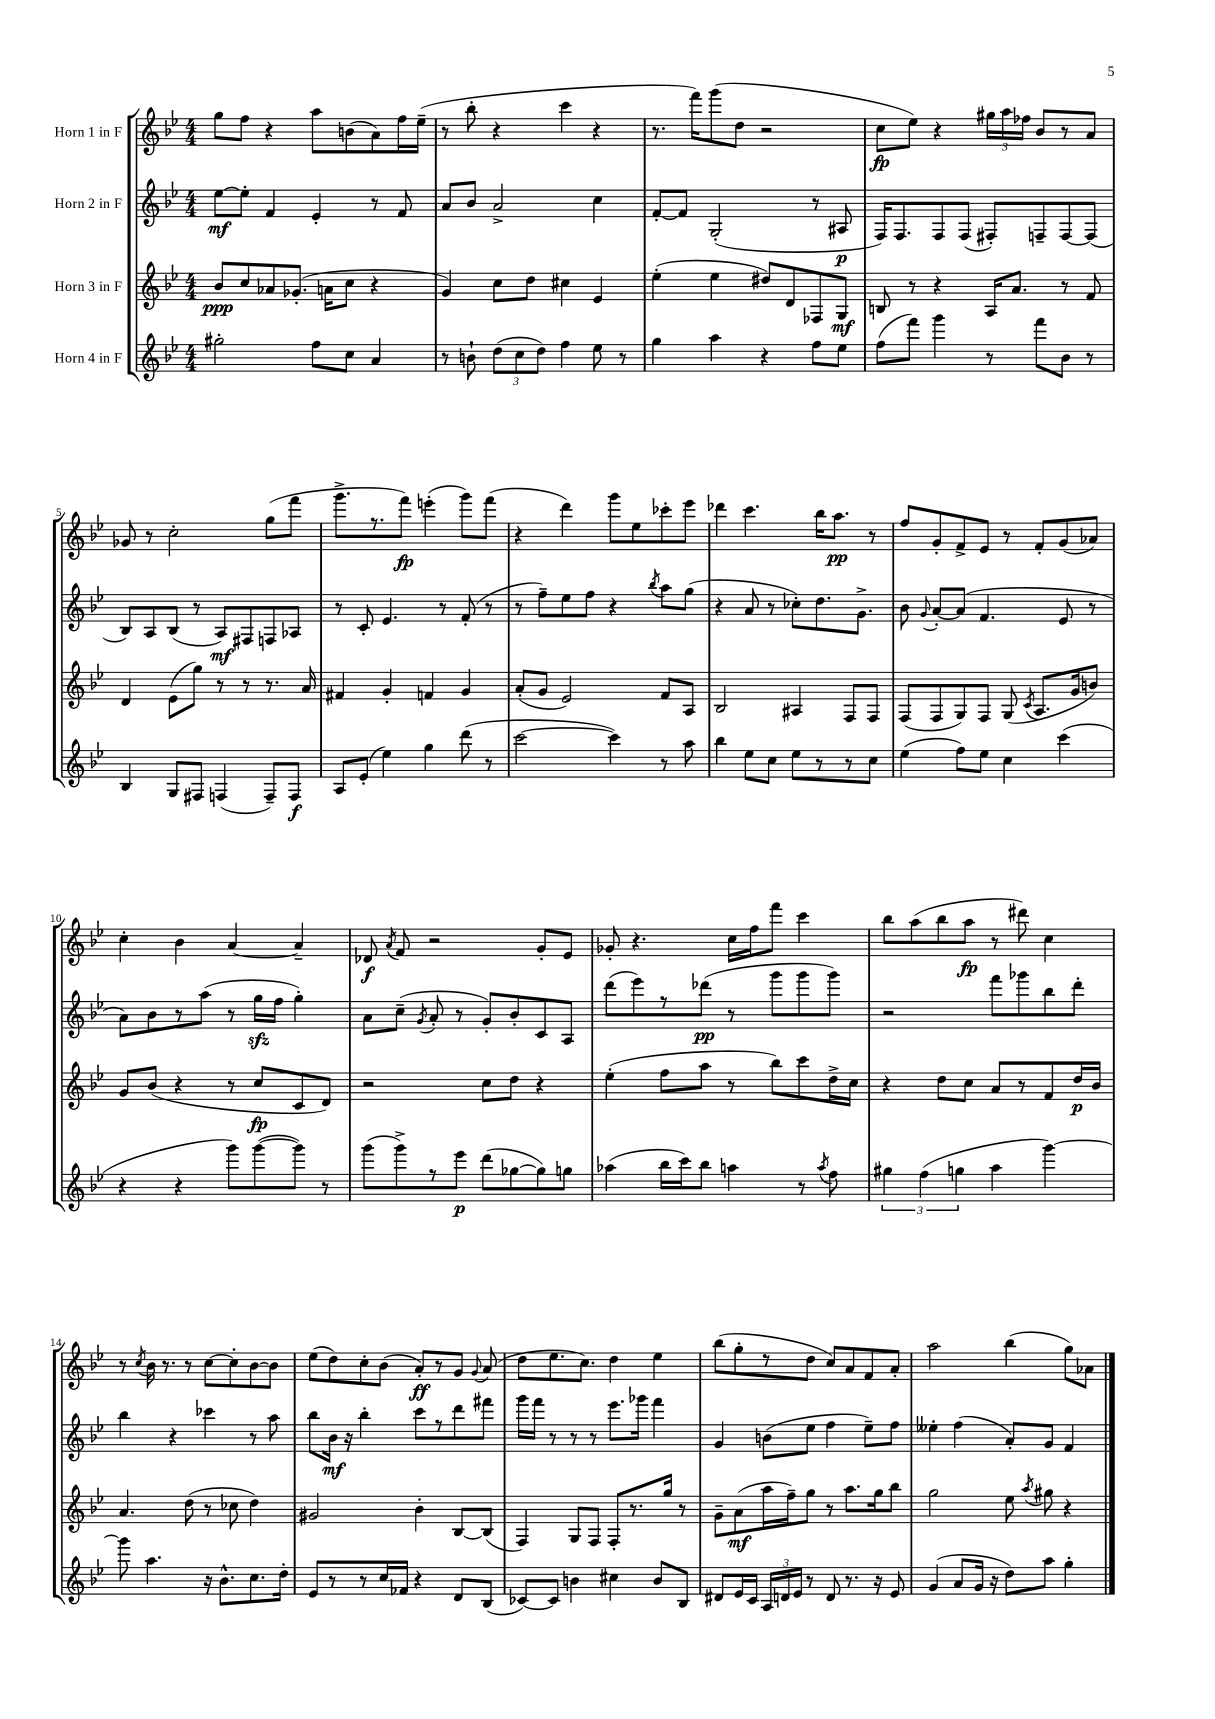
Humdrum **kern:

**kern	**kern	**kern	**kern
*staff4	*staff3	*staff2	*staff1
*clefG2	*clefG2	*clefG2	*clefG2
*k[b-e-]	*k[b-e-]	*k[b-e-]	*k[b-e-]
*M4/4	*M4/4	*M4/4	*M4/4
2gg#'	8b-	[8ee-	8gg
.	8cc	8ee-']	8ff
.	8a-	4f	4r
.	(8.g-'	.	.
8ff	.	4e-'	8aa
.	16a	.	.
8cc	8cc	.	(8b
4a	4r	8r	8a)
.	.	8f	16ff
.	.	.	(16ee-~
=	=	=	=
8r	4g)	8a	8r
8b`	.	8b-	8bb-'
(12dd	8cc	2a^	4r
12cc	.	.	.
.	8dd	.	.
12dd)	.	.	.
4ff	4cc#	.	4ccc
8ee-	4e-	4cc	4r
8r	.	.	.
=	=	=	=
4gg	(4ee-'	[8f'	8.r
.	.	8f]	.
.	.	.	16fff)
4aa	4ee-	(2G'	(8ggg
.	.	.	8dd
4r	8dd#)	.	2r
.	8d	.	.
8ff	8F-	8r	.
8ee-	8G	8A#	.
=	=	=	=
(8ff	8B	16F)	8cc
.	.	8.F	.
8fff)	8r	.	8ee-)
4ggg	4r	8F	4r
.	.	(8F	.
8r	16A	8F#')	24gg#
.	.	.	24aa
.	8.a	.	.
.	.	.	24ff-
8fff	.	8F~	8b-
8b-	8r	[8F	8r
8r	8f	(8F]	8a
=	=	=	=
4B-	4d	8B-)	8g-
.	.	8A	8r
8G	(8e-	(8B-	2cc'
8F#	8gg)	8r	.
(4F	8r	8A)	.
.	8r	8F#	.
8F~)	8.r	8F	(8gg
8F	.	8A-	8fff
.	16a	.	.
=	=	=	=
8A	4f#	8r	8.ggg^
(8e-'	.	8c'	.
.	.	.	8.r
4ee-)	4g'	4.e-	.
.	.	.	8fff)
4gg	4f	.	(4eee'
.	.	8r	.
(8ddd	4g	(8f'	8ggg)
8r	.	8r	(8fff
=	=	=	=
[2ccc	(8a'	8r	4r
.	8g	8ff~)	.
.	2e-)	8ee-	4ddd)
.	.	8ff	.
4ccc])	.	4r	8ggg
.	.	.	8ee-
.	.	8qbb-	.
8r	8f	8aa	8ccc-'
8aa	8A	(8gg	8eee-
=	=	=	=
4bb-	2B-	4r	4ddd-
8ee-	.	8a	4.ccc
8cc	.	8r	.
8ee-	4A#	8cc-')	.
8r	.	8.dd	16bb-
.	.	.	8.aa
8r	8F	.	.
.	.	8.g^	.
8cc	8F	.	8r
=	=	=	=
(4ee-	(8F	8b-	8ff
.	.	8qqg	.
.	8F	[8a'	8g'
8ff)	8G)	(8a]	8f^
8ee-	8F	4.f	8e-
4cc	(8G	.	8r
.	8qc	.	.
.	8.A	.	8f'
(4ccc	.	8e-	(8g
.	16g	.	.
.	8b)	8r	8a-)
=	=	=	=
4r	8g	8a)	4cc'
.	(8b-	8b-	.
4r	4r	8r	4b-
.	.	(8aa	.
8ggg)	8r	8r	[4a
([8ggg	8cc	16gg	.
.	.	16ff	.
8ggg])	8c	4gg')	4a~]
8r	8d)	.	.
=	=	=	=
(8ggg	2r	8a	8d-
.	.	.	8qa
8ggg^)	.	(8cc~	8f
.	.	8qg	.
8r	.	8a'	2r
8eee-	.	8r	.
(8ddd	8cc	8g')	.
[8gg-	8dd	8b-'	.
8gg-])	4r	8c	8g'
8gg	.	8A	8e-
=	=	=	=
(4aa-	(4ee-'	(8ddd	8g-'
.	.	8eee-)	4.r
16bb-	8ff	8r	.
16ccc)	.	.	.
8bb-	8aa	(8ddd-	.
4aa	8r	8r	16cc
.	.	.	16ff
.	8bb-)	8ggg	8fff
8r	8ccc	8ggg	4ccc
8qaa	.	.	.
8ff	16dd^	8ggg)	.
.	16cc	.	.
=	=	=	=
6gg#	4r	2r	8bb-
.	.	.	(8aa
(6ff	.	.	.
.	8dd	.	8bb-
6gg	.	.	.
.	8cc	.	8aa
4aa	8a	8fff	8r
.	8r	8ggg-	8ddd#)
[4ggg)	8f	8bb-	4cc
.	16dd	8ddd'	.
.	16b-	.	.
=	=	=	=
8ggg]	4.a	4bb-	8r
.	.	.	8qcc
4.aa	.	.	16b-
.	.	.	8.r
.	.	4r	.
.	(8dd	.	8r
16r	8r	4ccc-	[8cc
8.b-^^	.	.	.
.	8cc-	.	8cc']
8.cc	4dd)	8r	[8b-
.	.	8aa	8b-]
16dd'	.	.	.
=	=	=	=
8e-	2g#	8bb-	(8ee-
8r	.	16b-	8dd)
.	.	16r	.
8r	.	4bb-'	8cc'
16cc	.	.	(8b-
16f-	.	.	.
4r	4b-'	8ccc	8a')
.	.	8r	8r
8d	[8B-	8ddd	8g
.	.	.	8qqg
(8B-	(8B-]	8fff#	(8a
=	=	=	=
[8c-)	4F)	16ggg	8dd
.	.	16fff	.
8c-]	.	8r	8.ee-
4b	8G	8r	.
.	.	.	8.cc)
.	8F	8r	.
4cc#	8F'	8.eee-	4dd
.	8.r	.	.
.	.	16ggg-	.
8b	.	4fff	4ee-
.	16gg	.	.
8B-	8r	.	.
=	=	=	=
8d#	8g~	4g	(8bb-
16e-	(8a	.	8gg'
16c	.	.	.
24A	16aa	(8b	8r
24d	.	.	.
.	16ff~)	.	.
24e-	.	.	.
8r	8gg	8ee-	8dd
8d	8r	4ff	8cc)
8.r	8.aa	.	8a
.	.	8ee-~)	8f
16r	16gg	.	.
8e-	8bb-	8ff	8a'
=	=	=	=
(4g	2gg	4ee--'	2aa
8a	.	(4ff	.
16g	.	.	.
16r	.	.	.
8dd)	8ee-	8a')	(4bb-
.	8qaa	.	.
8aa	8gg#	8g	.
4gg'	4r	4f	8gg)
.	.	.	8a-
==	==	==	==
*-	*-	*-	*-
